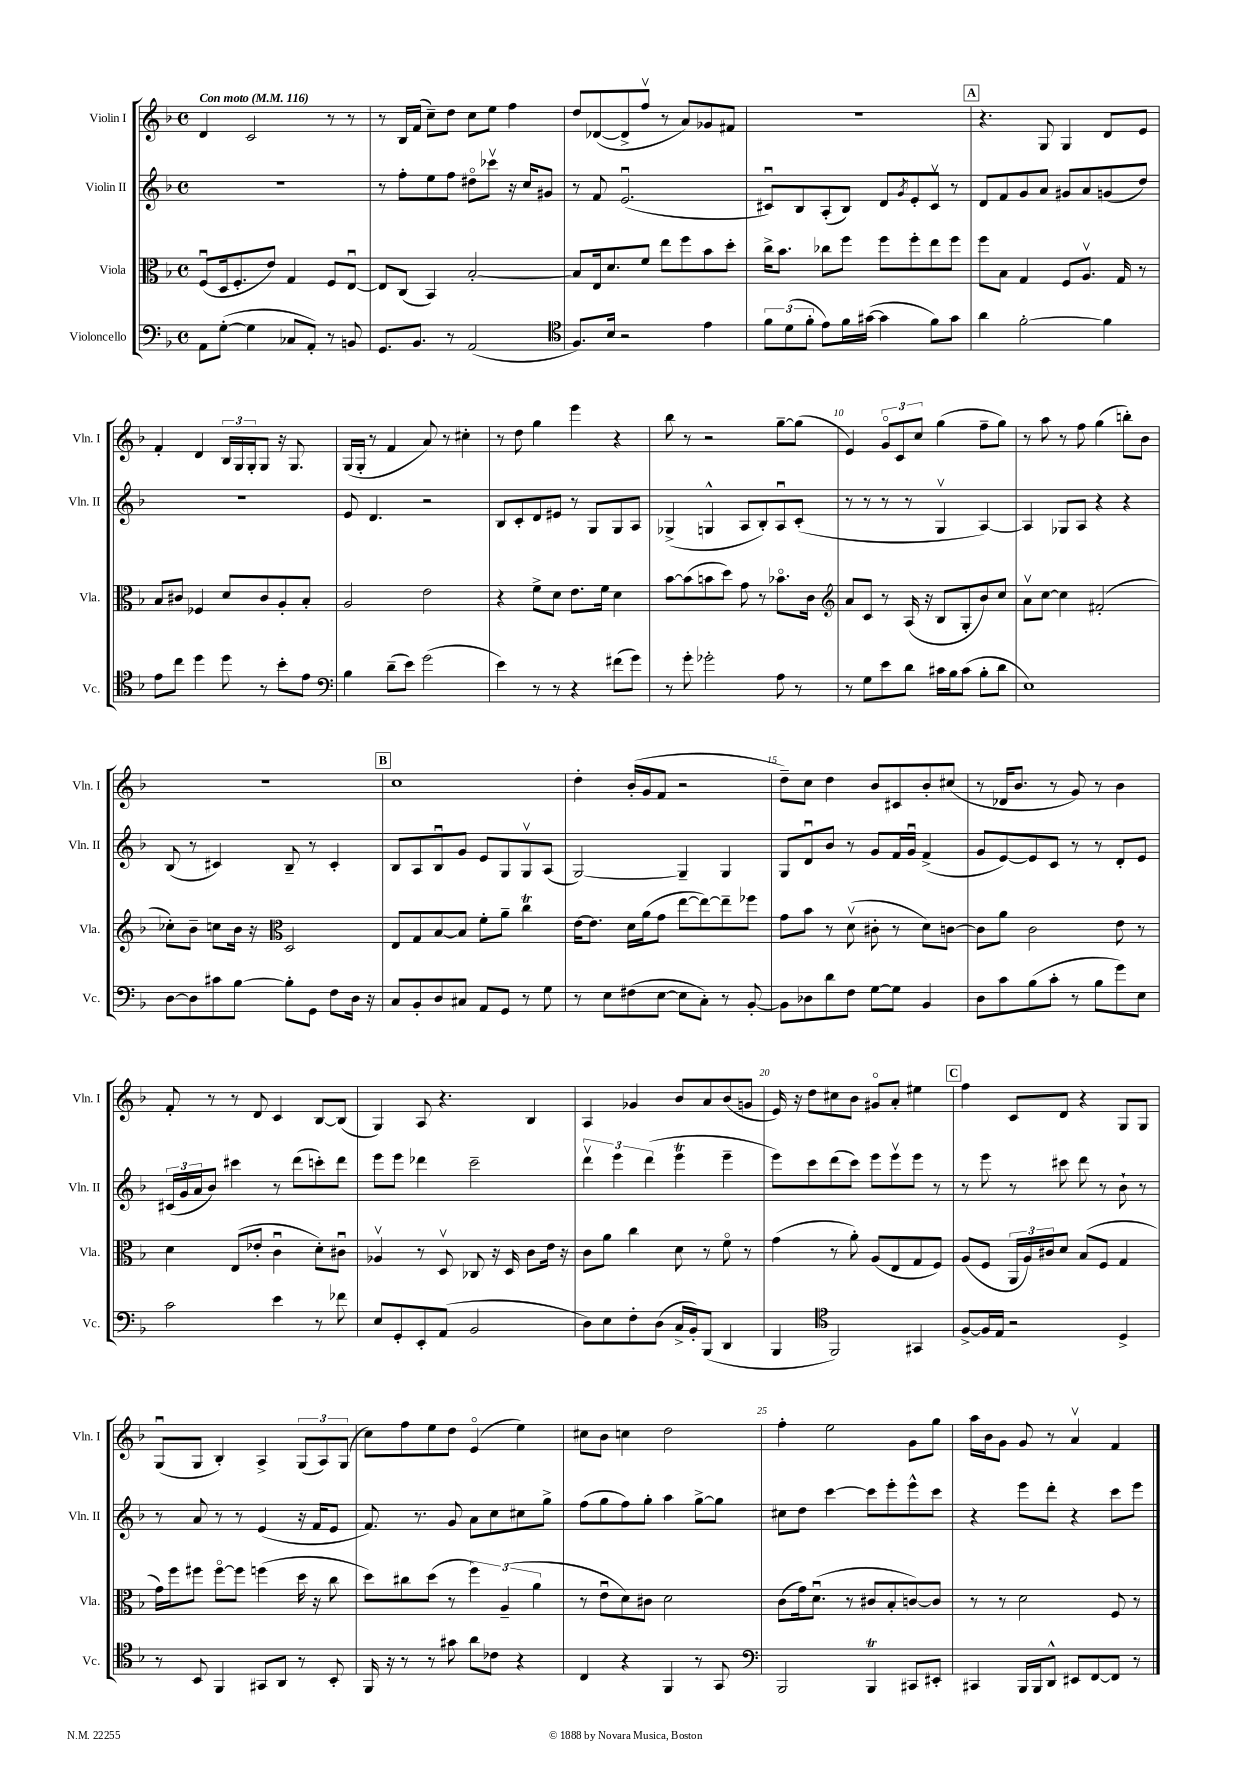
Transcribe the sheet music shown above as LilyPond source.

<<
\new StaffGroup <<
\new Staff = "s0" \with { instrumentName = "Violin I" shortInstrumentName = "Vln. I" } {
    \clef treble \key f \major \defaultTimeSignature \time 4/4 \tempo "Con moto" 4 = 116
    d'4 c'2 r8 r8 |
    r8 bes16 f'16( c''8--) d''8 c''8 e''8 f''4 |
    d''8 des'8~( des'8-> f''8\upbow r8 a'8) ges'8 fis'8 |
    R1 |
    \mark \markup { \box "A" } r4. g8 g4 d'8 e'8 |
    f'4-. d'4 \tuplet 3/2 { bes16 g16 g16-. } g8 r16 g8. |
    g16( g16-. r8 f'4 a'8) r8 cis''4-. |
    r8 d''8 g''4 e'''4 r4 |
    bes''8 r8 r2 g''8~-- g''8( |
    e'4) \tuplet 3/2 { g'8\flageolet c'8 c''8 } g''4( f''8-- g''8) |
    r8 a''8 r8 f''8 g''4( b''8-.) bes'8 |
    R1 |
    \mark \markup { \box "B" } c''1 |
    d''4-. bes'16-.( g'16 f'8 r2 |
    d''8--) c''8 d''4 bes'8 cis'8 bes'8-. cis''8( |
    r8 des'16 bes'8. r8 g'8) r8 bes'4 |
    f'8-. r8 r8 d'8 c'4 bes8~ bes8( |
    g4) a8 r4. bes4 |
    a4 ges'4 bes'8 a'8 bes'8( g'8 |
    e'16) r16 d''8 cis''8 bes'8 gis'8\flageolet a'8-. eis''4 |
    \mark \markup { \box "C" } f''4 c'8 d'8 r4 g8 g8 |
    g8\downbow( g8 bes4-.) a4-> \tuplet 3/2 { g8( a8) g8( } |
    c''8) f''8 e''8 d''8 e'4\flageolet( e''4) |
    cis''8 bes'8 c''4 d''2 |
    f''4-. e''2 g'8 g''8 |
    a''16 bes'16 g'8 g'8 r8 a'4\upbow f'4 \bar "|." |
}
\new Staff = "s1" \with { instrumentName = "Violin II" shortInstrumentName = "Vln. II" } {
    \clef treble \key f \major \defaultTimeSignature \time 4/4
    R1 |
    r8 f''8-. e''8 f''8 dis''8\flageolet ces'''8\upbow r16 c''16 gis'8 |
    r8 f'8 e'2.\downbow( |
    cis'8\downbow) bes8 a8-.( bes8) d'8 \acciaccatura { g'8 } e'8-. cis'8\upbow r8 |
    \mark \markup { \box "A" } d'8 f'8 g'8 a'8 gis'8 a'8 g'8( d''8) |
    R1 |
    e'8 d'4. r2 |
    bes8 c'8-. d'8 eis'8 r8 g8 g8 a8 |
    ges4->( g4-^ a8 bes8-.) a8\downbow c'8-.( |
    r8 r8 r8 r8 g4\upbow a4~) |
    a4 ges8 a8 r4 r4 |
    bes8( r8 cis'4) bes8-- r8 cis'4-. |
    \mark \markup { \box "B" } bes8 a8 bes8\downbow g'8 e'8 g8 g8\upbow a8( |
    g2~) g4-- g4 |
    g8 d'8\downbow bes'8 r8 g'8 f'16 g'16\downbow f'4->( |
    g'8 e'8~) e'8 c'8 r8 r8 d'8-. e'8 |
    \tuplet 3/2 { cis'16( g'16 a'16 } bes'8) cis'''4 r8 d'''8( c'''8-.) d'''8 |
    e'''8 e'''8 des'''4 c'''2-- |
    \tuplet 3/2 { d'''4\upbow e'''4 d'''4( } e'''4\trill e'''4-- |
    e'''8) c'''8 d'''8( c'''8) e'''8 e'''8\upbow e'''8 r8 |
    \mark \markup { \box "C" } r8 e'''8 r8 cis'''8 d'''8 r8 bes'8-! r8 |
    r8 a'8 r8 r8 e'4( r16 f'16 e'8 |
    f'8.) r8. g'8 a'8 c''8 cis''8 g''8-> |
    f''8( g''8 f''8) g''8-. a''4 g''8~-> g''8 |
    cis''8 d''8 c'''4~ c'''8 e'''8-. e'''8-^ c'''8 |
    r4 e'''8 d'''8-. r4 c'''8 e'''8 \bar "|." |
}
\new Staff = "s2" \with { instrumentName = "Viola" shortInstrumentName = "Vla." } {
    \clef alto \key f \major \defaultTimeSignature \time 4/4
    f8\downbow( d16 f8.-. e'8) g4 f8 e8~\downbow |
    e8 c8( bes,4) bes2~-. |
    bes8 e16 d'8. f'8 e''8 f''8 bes'8 d''8-. |
    c''16-> bes'8. ces''8 f''8 f''8 f''8-. e''8 f''8 |
    \mark \markup { \box "A" } f''8 bes8 g4 f8 a8.\upbow g16 r8 |
    bes8 cis'8 fes4 d'8 cis'8 a8-. bes8-. |
    a2 e'2 |
    r4 f'8-> d'8 e'8. f'16 d'4 |
    bes'8~ bes'8( b'8 d''8) g'8 r8 bes'8.\flageolet c'16 |
    \clef treble a'8 c'8 r8 a16( r16 bes8 g8-. bes'8) c''8 |
    a'8\upbow c''8~ c''4 fis'2-.( |
    ces''8-.) bes'8-- c''8 bes'16 r16 \clef alto d2 |
    \mark \markup { \box "B" } e8 g8 bes8~ bes8 f'8-. a'8-- c''4\trill |
    e'16~ e'8. d'16 a'16( g'8 e''8~ e''8~) e''8-- fes''8 |
    g'8 bes'8 r8 d'8\upbow( cis'8-. r8 d'8) c'8~ |
    c'8 a'8 c'2 e'8 r8 |
    d'4 e8( ees'8-. c'4\downbow d'8-.) cis'8\downbow |
    aes4\upbow r8 d8\upbow ces8 r16 d16 c'8 e'16 r16 |
    c'8 a'8 c''4 d'8 r8 f'8\flageolet r8 |
    g'4( r8 a'8-.) a8( e8 g8 f8) |
    \mark \markup { \box "C" } a8( f8 \tuplet 3/2 { a,16 a16) cis'16 } d'8 bes8( f8 g4 |
    g'16) f''16 fis''8 fis''8~\flageolet fis''8 f''4( d''16 r16 c''8 |
    d''8) cis''8 d''8( r8 \tuplet 3/2 { f''4) a4--( a'4 } |
    r8 e'8\downbow d'8) cis'8 d'2 |
    c'8( g'16) d'8.\downbow( r8 cis'8 bes8-. c'8~) c'8 |
    r8 r8 d'2 f8 r8 \bar "|." |
}
\new Staff = "s3" \with { instrumentName = "Violoncello" shortInstrumentName = "Vc." } {
    \clef bass \key f \major \defaultTimeSignature \time 4/4
    a,8 g8~-.( g4 ces8 a,8-.) r8 b,8 |
    g,8. bes,8. r8 a,2( |
    \clef tenor f8.) bes16 r2 e'4 |
    \tuplet 3/2 { f'8 d'8( f'8-. } e'8) f'16 gis'16~( gis'4 f'8) gis'8 |
    \mark \markup { \box "A" } a'4 f'2~-. f'4 |
    e'8 c''8 d''4 d''8 r8 bes'8-. e'8 |
    \clef bass bes4 d'8--( e'8) g'2( |
    e'4) r8 r8 r4 fis'8( g'8) |
    r8 g'8-. ges'2-. a8 r8 |
    r8 g8 e'8 d'8 cis'16 bes16 cis'8( bes8-. d'8 |
    e1) |
    d8~ d8 cis'8 bes8~ bes8-. g,8 f8 d16 r16 |
    \mark \markup { \box "B" } c8 bes,8-. d8 cis8 a,8 g,8 r8 g8 |
    r8 e8 fis8( e8~ e8 c8-.) r8 bes,8~-. |
    bes,8 des8 d'8 f8 g8~ g8 bes,4 |
    d8 c'8 bes8( c'8-. r8 bes8 g'8) e8 |
    c'2 e'4 r8 fes'8 |
    e8 g,8-. e,8-. a,8( bes,2 |
    d8) e8 f8-. d8( c16-> bes,16-.) bes,,8( d,4 |
    bes,,4 \clef tenor f,2) gis,4 |
    \mark \markup { \box "C" } f8~-> f16 e16 r2 d4-> |
    r8 bes,8 f,4 gis,8 a,8 r8 bes,8-. |
    f,16 r16 r8 r8 gis'8 a'8 ces'8 r4 |
    c4 r4 f,4 r8 g,8 |
    \clef bass bes,,2 bes,,4\trill cis,8 eis,8-. |
    cis,4 bes,,16 bes,,16 d,8-^ eis,8 f,8~ f,8 r8 \bar "|." |
}
>>
>>
\layout { \context { \Score \override BarNumber.break-visibility = ##(#f #t #t) barNumberVisibility = #(every-nth-bar-number-visible 5) } }
